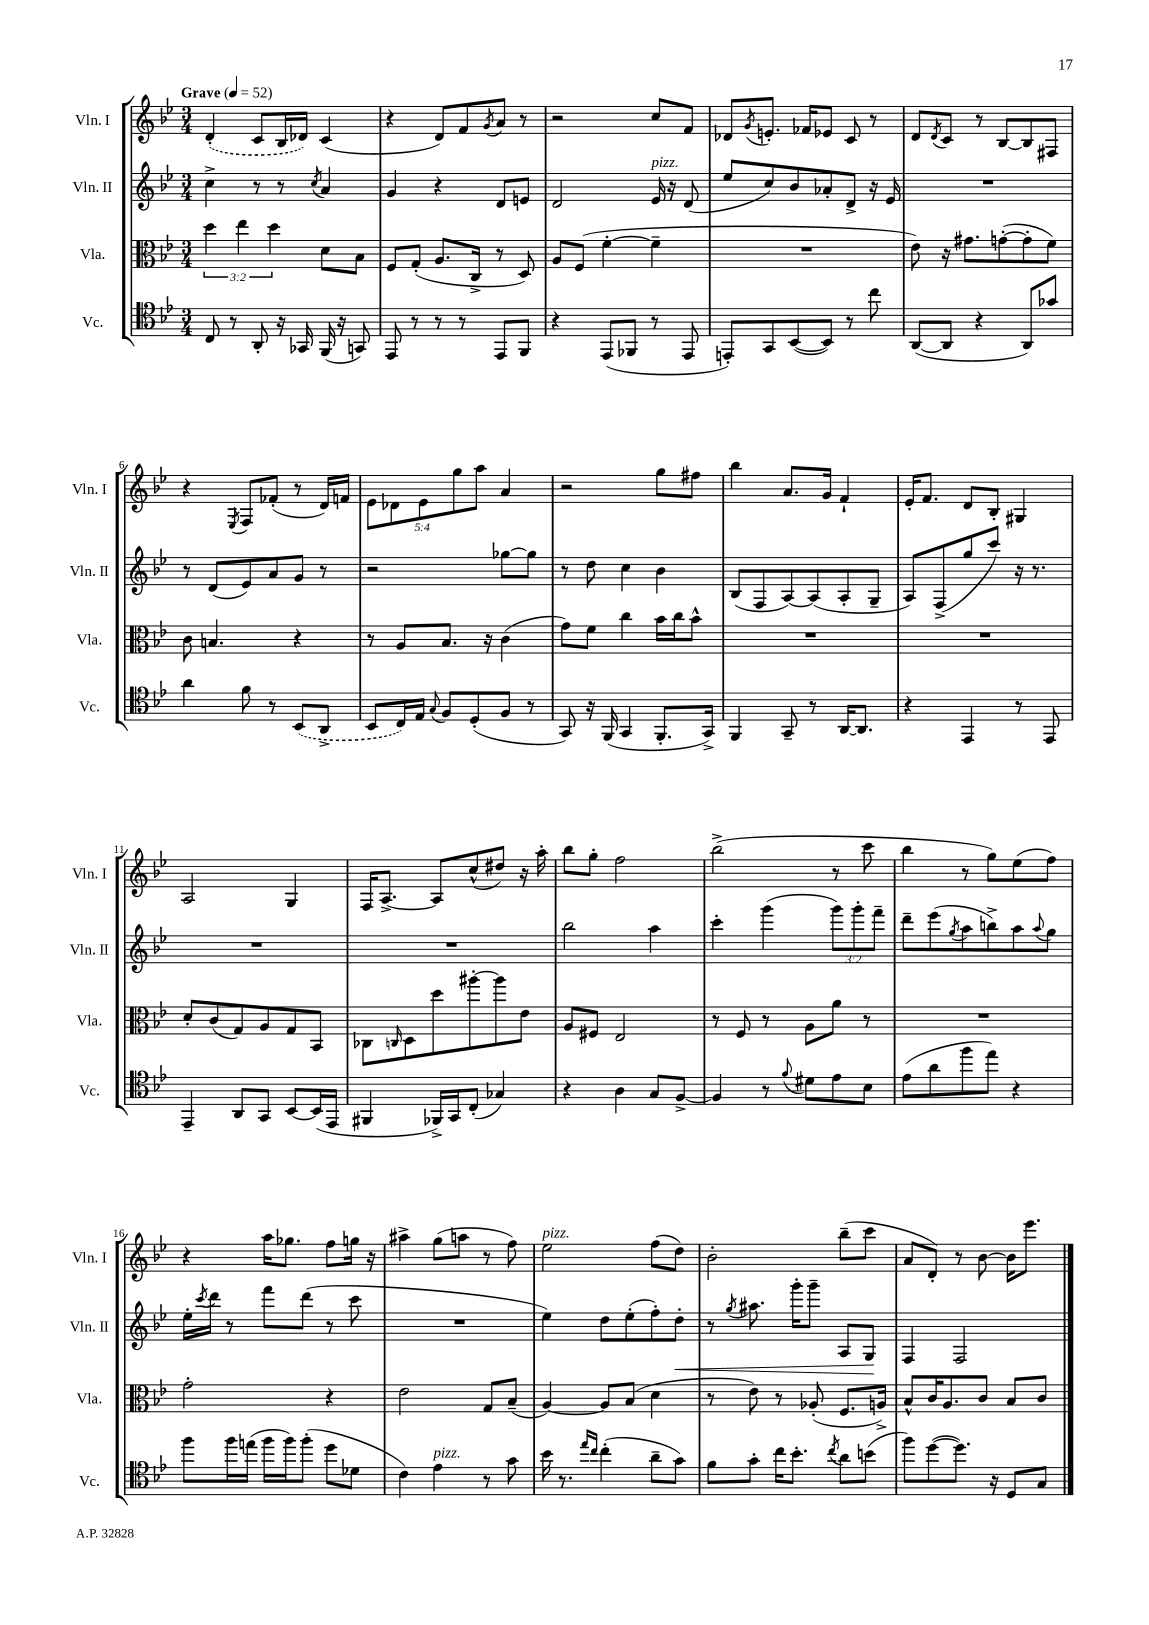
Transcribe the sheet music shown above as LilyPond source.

<<
\new StaffGroup <<
\new Staff = "s0" \with { instrumentName = "Vln. I" shortInstrumentName = "Vln. I" } {
    \clef treble \key bes \major \numericTimeSignature \time 3/4 \override Staff.TupletNumber.text = #tuplet-number::calc-fraction-text \tempo "Grave" 4 = 52
    \once \slurDashed d'4-.( c'8 bes16 des'16) c'4( |
    r4 d'8) f'8 \acciaccatura { g'8 } a'8 r8 |
    r2 c''8 f'8 |
    des'8 \acciaccatura { g'8 } e'8.-. fes'16 ees'8 c'8 r8 |
    d'8 \acciaccatura { d'8 } c'8 r8 bes8~ bes8 fis8 |
    r4 \acciaccatura { ees8 } f8 fes'8-.( r8 d'16) f'16 |
    \tuplet 5/4 { ees'8 des'8 ees'8 g''8 a''8 } a'4 |
    r2 g''8 fis''8 |
    bes''4 a'8. g'16 f'4-! |
    ees'16-. f'8. d'8 bes8-. gis4 |
    a2 g4 |
    f16 a8.~-> a8 c''8-^( dis''8) r16 a''16-. |
    bes''8 g''8-. f''2 |
    bes''2->( r8 c'''8 |
    bes''4 r8 g''8) ees''8( f''8) |
    r4 a''16 ges''8. f''8 g''16 r16 |
    ais''4-> g''8( a''8 r8 f''8) |
    ees''2^\markup { \italic "pizz." } f''8( d''8) |
    bes'2-. bes''8--( c'''8 |
    a'8 d'8-.) r8 bes'8~ bes'16 ees'''8. \bar "|." |
}
\new Staff = "s1" \with { instrumentName = "Vln. II" shortInstrumentName = "Vln. II" } {
    \clef treble \key bes \major \numericTimeSignature \time 3/4 \override Staff.TupletNumber.text = #tuplet-number::calc-fraction-text
    c''4-> r8 r8 \acciaccatura { c''8 } a'4 |
    g'4 r4 d'8 e'8 |
    d'2 ees'16^\markup { \italic "pizz." } r16 d'8( |
    ees''8 c''8) bes'8 aes'8-. d'8-> r16 ees'16 |
    R2. |
    r8 d'8( ees'8) a'8 g'8 r8 |
    r2 ges''8~ ges''8 |
    r8 d''8 c''4 bes'4 |
    bes8( f8 a8~) a8( a8-. g8-- |
    a8) f8->( g''8 c'''8) r16 r8. |
    R2. |
    R2. |
    bes''2 a''4 |
    c'''4-. g'''4( \tuplet 3/2 { g'''8) g'''8-. f'''8-- } |
    d'''8-- ees'''8( \acciaccatura { g''8 } a''8 b''8->) a''8 \appoggiatura { a''8 } g''8 |
    ees''16-. \acciaccatura { c'''8 } d'''16 r8 f'''8 d'''8( r8 c'''8 |
    R2. |
    ees''4) d''8 ees''8-.( f''8-.) d''8-.\< |
    r8 \acciaccatura { g''8 } ais''8. g'''16-. g'''8-- a8 g8\! |
    f4 f2 \bar "|." |
}
\new Staff = "s2" \with { instrumentName = "Vla." shortInstrumentName = "Vla." } {
    \clef alto \key bes \major \numericTimeSignature \time 3/4 \override Staff.TupletNumber.text = #tuplet-number::calc-fraction-text
    \tuplet 3/2 { d''4 ees''4 d''4 } d'8 bes8 |
    f8 g8-.( a8. c16-> r8 d8) |
    a8 f8( f'4~-. f'4-- |
    R2. |
    ees'8) r16 gis'8. g'8~-.( g'8-. f'8) |
    c'8 b4. r4 |
    r8 a8 bes8. r16 c'4( |
    g'8) f'8 c''4 bes'16 c''16 bes'8-^ |
    R2. |
    R2. |
    d'8-. c'8( g8) a8 g8 bes,8 |
    ces8 \grace { c16 } d8 d''8 ais''8~-. ais''8 ees'8 |
    a8 fis8 ees2 |
    r8 f8 r8 a8 a'8 r8 |
    R2. |
    g'2-. r4 |
    ees'2 g8 bes8--( |
    a4~) a8 bes8( d'4 |
    r8 ees'8) r8 aes8-.( f8. a16->) |
    bes8-^ c'16 a8. c'8 bes8 c'8 \bar "|." |
}
\new Staff = "s3" \with { instrumentName = "Vc." shortInstrumentName = "Vc." } {
    \clef tenor \key bes \major \numericTimeSignature \time 3/4
    c8 r8 a,8-. r16 ges,16 f,16( r16 g,8) |
    ees,8 r8 r8 r8 ees,8 f,8 |
    r4 ees,8( fes,8 r8 ees,8 |
    e,8-.) g,8 bes,8~( bes,8) r8 c''8 |
    a,8~( a,8 r4 a,8) ges'8 |
    a'4 f'8 r8 \once \slurDashed bes,8( a,8-> |
    bes,8 c16) ees16 \appoggiatura { g8 } f8 d8-.( f8 r8 |
    g,8) r16 f,16( g,4 f,8.-. g,16->) |
    f,4 g,8-- r8 a,16~ a,8. |
    r4 ees,4 r8 ees,8 |
    ees,4-- a,8 g,8 bes,8~ bes,16( ees,16 |
    fis,4 fes,16->) g,16 c8-.( ges4) |
    r4 a4 g8 f8~-> |
    f4 r8 \appoggiatura { f'8 } dis'8 ees'8 bes8 |
    ees'8( a'8 f''8 ees''8) r4 |
    f''8 f''16 e''16( f''16 f''16) f''8-.( d''8 des'8 |
    c'4) ees'4^\markup { \italic "pizz." } r8 g'8 |
    bes'16 r8. \grace { ees''16 c''16 } c''4-.( a'8-- g'8) |
    f'8 g'8-. c''16 bes'8.-. \acciaccatura { c''8 } a'8 b'8( |
    f''8) d''8~( d''8.) r16 d8 g8 \bar "|." |
}
>>
>>
